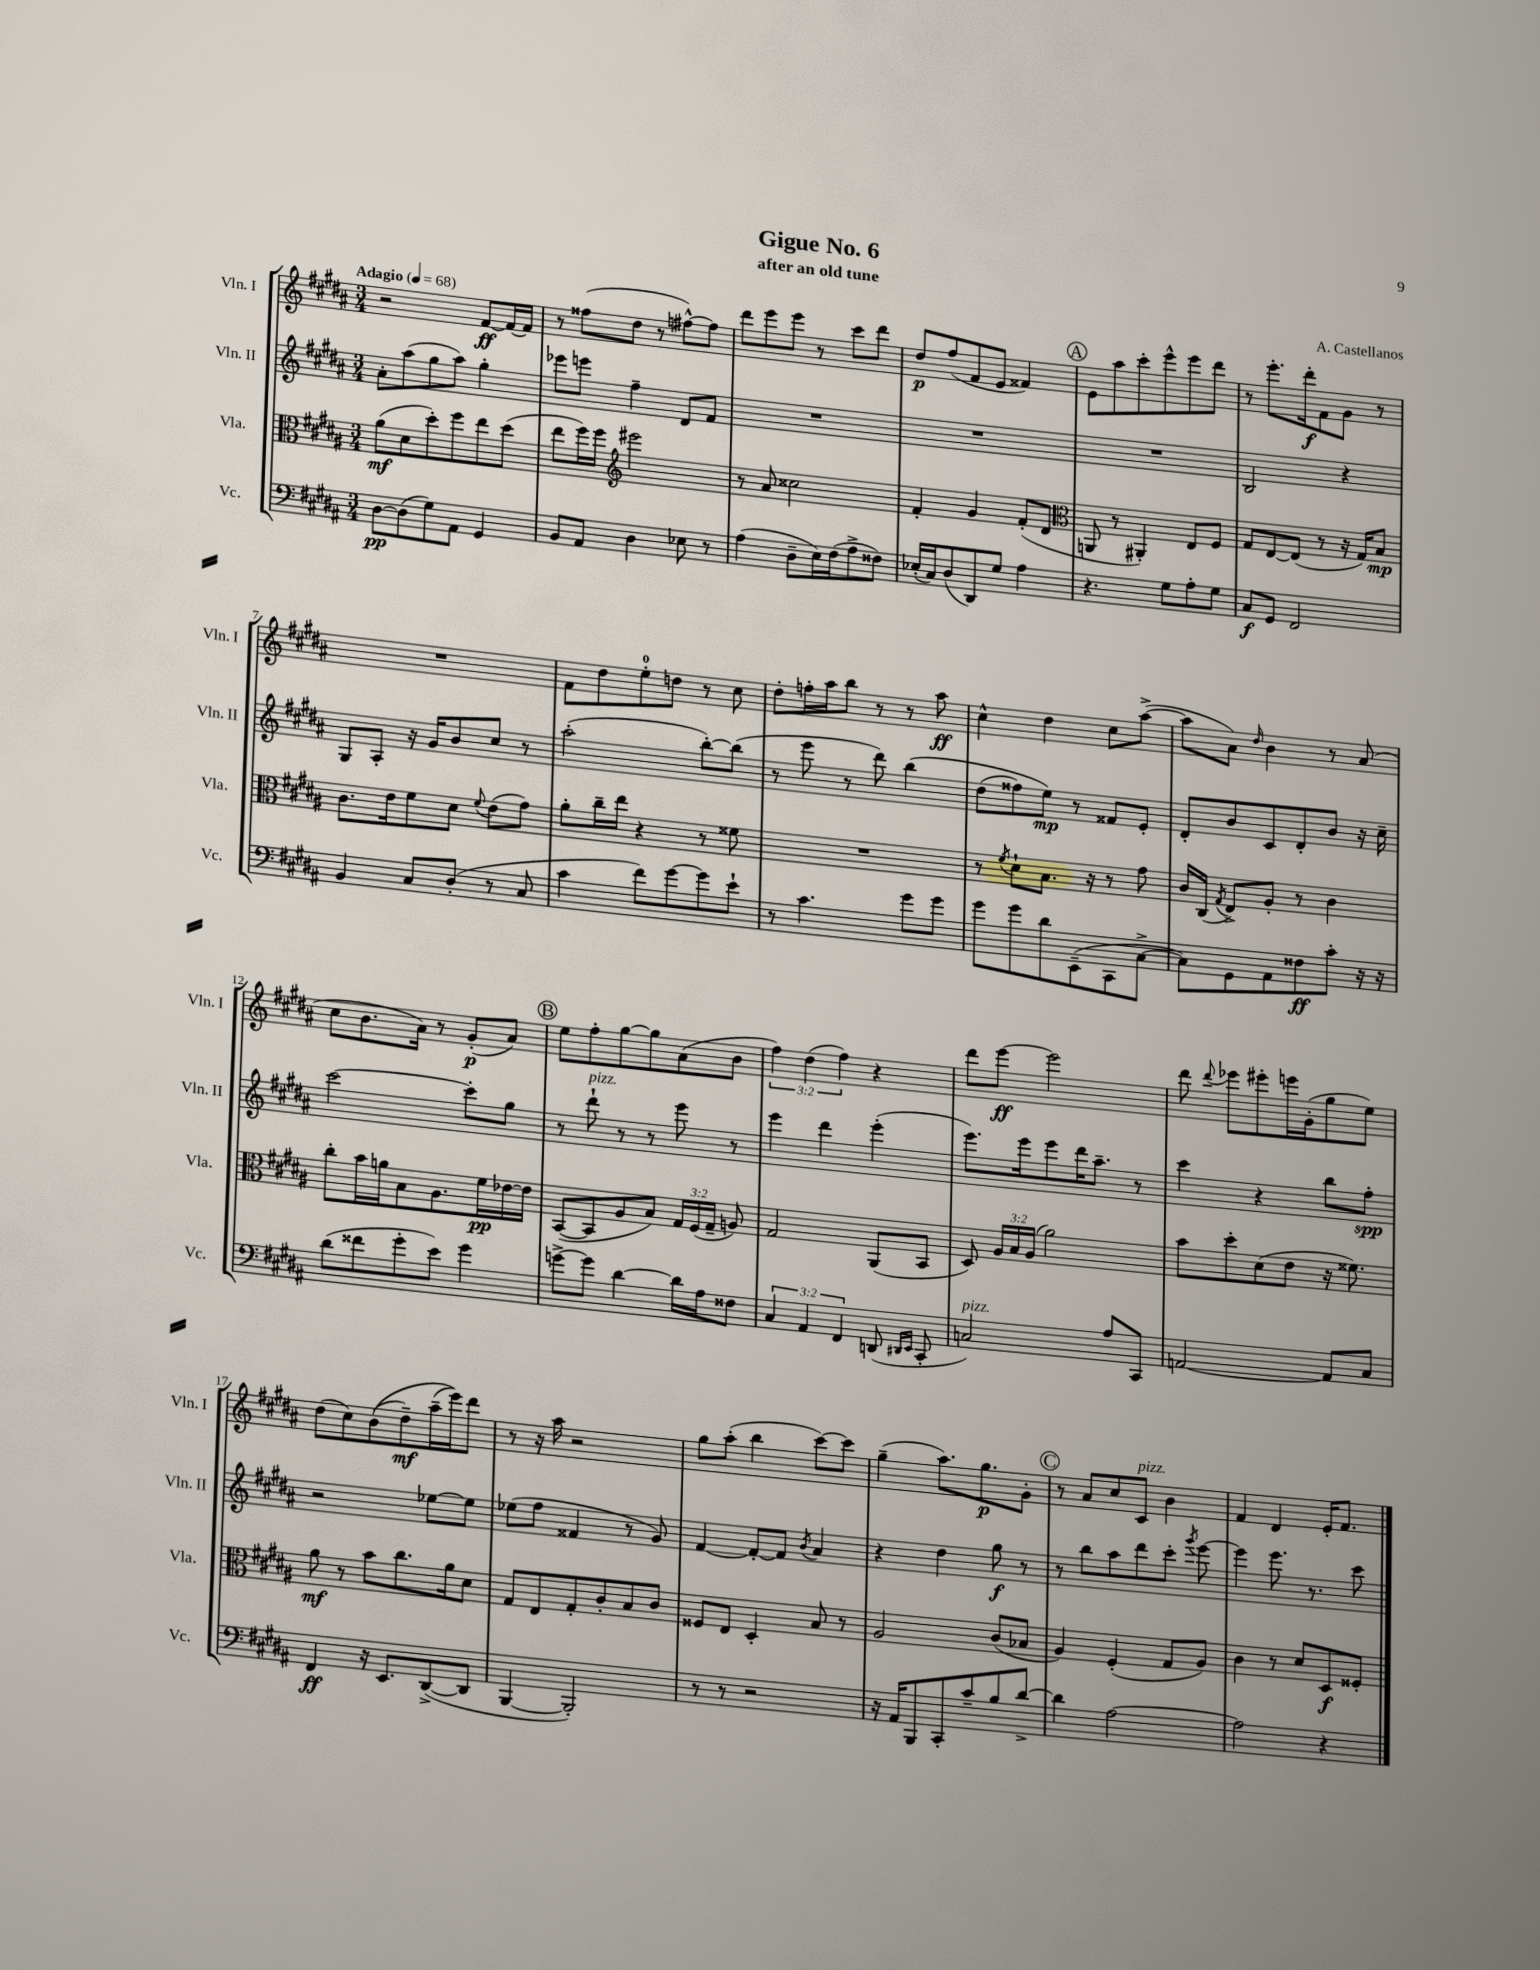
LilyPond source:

\header { title = "Gigue No. 6" composer = "A. Castellanos" subtitle = "after an old tune" }
<<
\new StaffGroup <<
\new Staff = "s0" \with { instrumentName = "Vln. I" shortInstrumentName = "Vln. I" } {
    \clef treble \key b \major \numericTimeSignature \time 3/4 \override Staff.TupletNumber.text = #tuplet-number::calc-fraction-text \tempo "Adagio" 4 = 68
    \autoBeamOff r2 fis'8[~\ff fis'16~ fis'16] |
    r8 fisis''8[( dis''8] r8 fis''8[~-^) fis''8] |
    dis'''8[ e'''8 e'''8] r8 cis'''8[ dis'''8] |
    dis''8[\p fis''8( fis'8 e'8] fisis'4) |
    \mark \markup { \circle "A" } e'8[ ais''8 cis'''8-. e'''8-^ e'''8 dis'''8] |
    r8 e'''8.[-. dis'''16-.\f fis'8 gis'8] r8 |
    R2. |
    fis'8[ dis''8 e''8-0-. d''8] r8 cis''8 |
    dis''8[-. f''16-. ais''16 b''8] r8 r8 ais''8\ff |
    cis''4-^ dis''4 cis''8[ ais''8]~->( |
    ais''8[ ais'8]) \grace { dis''16 } b'4 r8 ais'8( |
    cis''8[ b'8. ais'16]) r8 gis'8[-.\p( ais'8]) |
    \mark \markup { \circle "B" } e''8[ fis''8-. gis''8~ gis''8 ais'8( b'8] |
    \tuplet 3/2 { fis''4) dis''4( fis''4) } r4 |
    dis'''8[ e'''8]~\ff e'''2 |
    dis'''8 \appoggiatura { dis'''8 } ees'''8[ eis'''8-. e'''16 gis'16-.( gis''8 e''8]) |
    dis''8[( cis''8) b'8(\( dis''8--\mf) ais''16--( e'''16)\) dis'''8] |
    r8 r16 ais''16 r2 |
    gis''8[ ais''8]-.( b''4 cis'''8[~) cis'''8] |
    gis''4--( ais''8.[) gis''8.\p gis'8]-. |
    \mark \markup { \circle "C" } r8 ais'8[ cis''8 cis'8]^\markup { \italic "pizz." } b'4 |
    fis'4 dis'4 e'16[-. fis'8.] \bar "|." |
}
\new Staff = "s1" \with { instrumentName = "Vln. II" shortInstrumentName = "Vln. II" } {
    \clef treble \key b \major \numericTimeSignature \time 3/4
    \autoBeamOff ais'8[-. ais''8( gis''8 ais''8]) gis''4-. |
    ees'''8[ e'''8] fis''4-- dis'8[ fis'8] |
    R2. |
    R2. |
    \mark \markup { \circle "A" } R2. |
    b2 r4 |
    gis8[ ais8]-. r16 gis'16[ b'8 cis''8] r8 |
    ais''2-.( b''8[~-.) b''8]( |
    r8 e'''8 r8 dis'''8) b''4\( |
    dis''8[( fisis''8) e''8]\mp\) r8 fisis'8[ e'8]-. |
    dis'8[-. b'8 cis'8 dis'8-. b'8] r16 cis''16-- |
    cis'''2~ cis'''8[-. gis''8] |
    \mark \markup { \circle "B" } r8 dis'''8-!^\markup { \italic "pizz." } r8 r8 e'''8 r8 |
    e'''4 dis'''4 e'''4-.( |
    e'''8.[) e'''16 e'''8 dis'''16 ais''8.]-- r8 |
    cis'''4 r4 b''8[ fis''8]-.\spp |
    r2 ees''8[~ ees''8] |
    ees''8[( fis''8] fisis'4 r8 gis'8) |
    fis'4~ fis'8[~-. fis'8] \acciaccatura { b'8 } ais'4 |
    r4 dis''4 gis''8\f r8 |
    \mark \markup { \circle "C" } r8 b''8[ ais''8 dis'''8 cis'''8]-. \acciaccatura { gis'''8 } e'''8~ |
    e'''4 e'''8. r8. cis'''8 \bar "|." |
}
\new Staff = "s2" \with { instrumentName = "Vla." shortInstrumentName = "Vla." } {
    \clef alto \key b \major \numericTimeSignature \time 3/4 \override Staff.TupletNumber.text = #tuplet-number::calc-fraction-text
    \autoBeamOff ais'8[\mf( dis'8 dis''8-.) fis''8 e''8 dis''8]( |
    e''8[ fis''16) fis''16] \clef treble eis'''2 |
    r8 ais'8 cisis''2 |
    fis'4-. gis'4 fis'8[-.( dis'8] |
    \mark \markup { \circle "A" } \clef alto a,8 r8 ais,4-.) e8[ fis8] |
    gis8[ e8~ e8]( r8 r16 gis16[) b8]\mp |
    cis'8.[ e'16 fis'8 dis'8] \appoggiatura { fis'8 } e'8[( gis'8]) |
    ais'8[-. cis''16-- e''16] r4 r8 fisis'8 |
    R2. |
    r8 \acciaccatura { fis'8 } dis'8[-! b8.] r16 r8 gis'8 |
    cis'16[ cis16]( \acciaccatura { gis8 } e8[->) ais8]-. r8 cis'4 |
    cis''8[-. b'16 a'16 b8 ais8. fis'16\pp ees'16~ ees'16] |
    \mark \markup { \circle "B" } b,8[~( b,8 ais8 b8]) \tuplet 3/2 { gis16[ fis16( gis16]-- } a8) |
    gis2 ais,8[( b,8] |
    dis8) \tuplet 3/2 { ais16[ b16 ais16]( } ais'2) |
    b'8[ dis''8-. dis'8( e'8] r16 fisis'8.) |
    ais'8\mf r8 b'8[ cis''8. ais'16 dis'8] |
    gis8[ e8 gis8-. cis'8-. b8 cis'8] |
    fisis8[ e8] dis4-. b8 r8 |
    ais2 cis'8[( bes8] |
    \mark \markup { \circle "C" } ais4) fis4-.( gis8[ ais8]) |
    cis'4 r8 dis'8[ dis8\f fisis8]-. \bar "|." |
}
\new Staff = "s3" \with { instrumentName = "Vc." shortInstrumentName = "Vc." } {
    \clef bass \key b \major \numericTimeSignature \time 3/4 \override Staff.TupletNumber.text = #tuplet-number::calc-fraction-text
    \autoBeamOff dis8[~\pp dis8( gis8) ais,8] gis,4 |
    b,8[ ais,8] dis4 ees8 r8 |
    ais4( dis8[-- e16) fis16( ais8-> fisis8]) |
    ees16[-.( cis16) dis8( dis,8) gis8] ais4 |
    \mark \markup { \circle "A" } r4. gis8[ ais8-. gis8] |
    cis8[\f gis,8] fis,2 |
    b,4 cis8[ dis8]-.( r8 cis8 |
    cis'4 fis'8[) gis'8~ gis'8 e'8]-! |
    r8 cis'4. gis'8[ gis'8] |
    gis'8[ gis'8 dis'8 e,8--( cis,8 cis8]~-> |
    cis8[) gis,8 ais,8 fisis8\ff cis'8]-. r16 r16 |
    dis'8[( fisis'8 gis'8-. e'8]) gis'4 |
    \mark \markup { \circle "B" } g'8[~-> g'8] dis'4~ dis'16[ ais16 fisis8] |
    \tuplet 3/2 { cis4 ais,4 fis,4 } d,8( \grace { dis,16[ e,16] } cis,8-. |
    c2^\markup { \italic "pizz." }) ais8[ cis,8] |
    a,2~ a,8[ cis8] |
    fis,4\ff r16 e,8.[ dis,8~->( dis,8] |
    b,,4~ b,,2-.) |
    r8 r8 r2 |
    r16 ais,16[ b,,8 cis,8-. cis'8-- b8 dis'8]~-> |
    \mark \markup { \circle "C" } dis'4 ais2~ |
    ais2 r4 \bar "|." |
}
>>
>>
